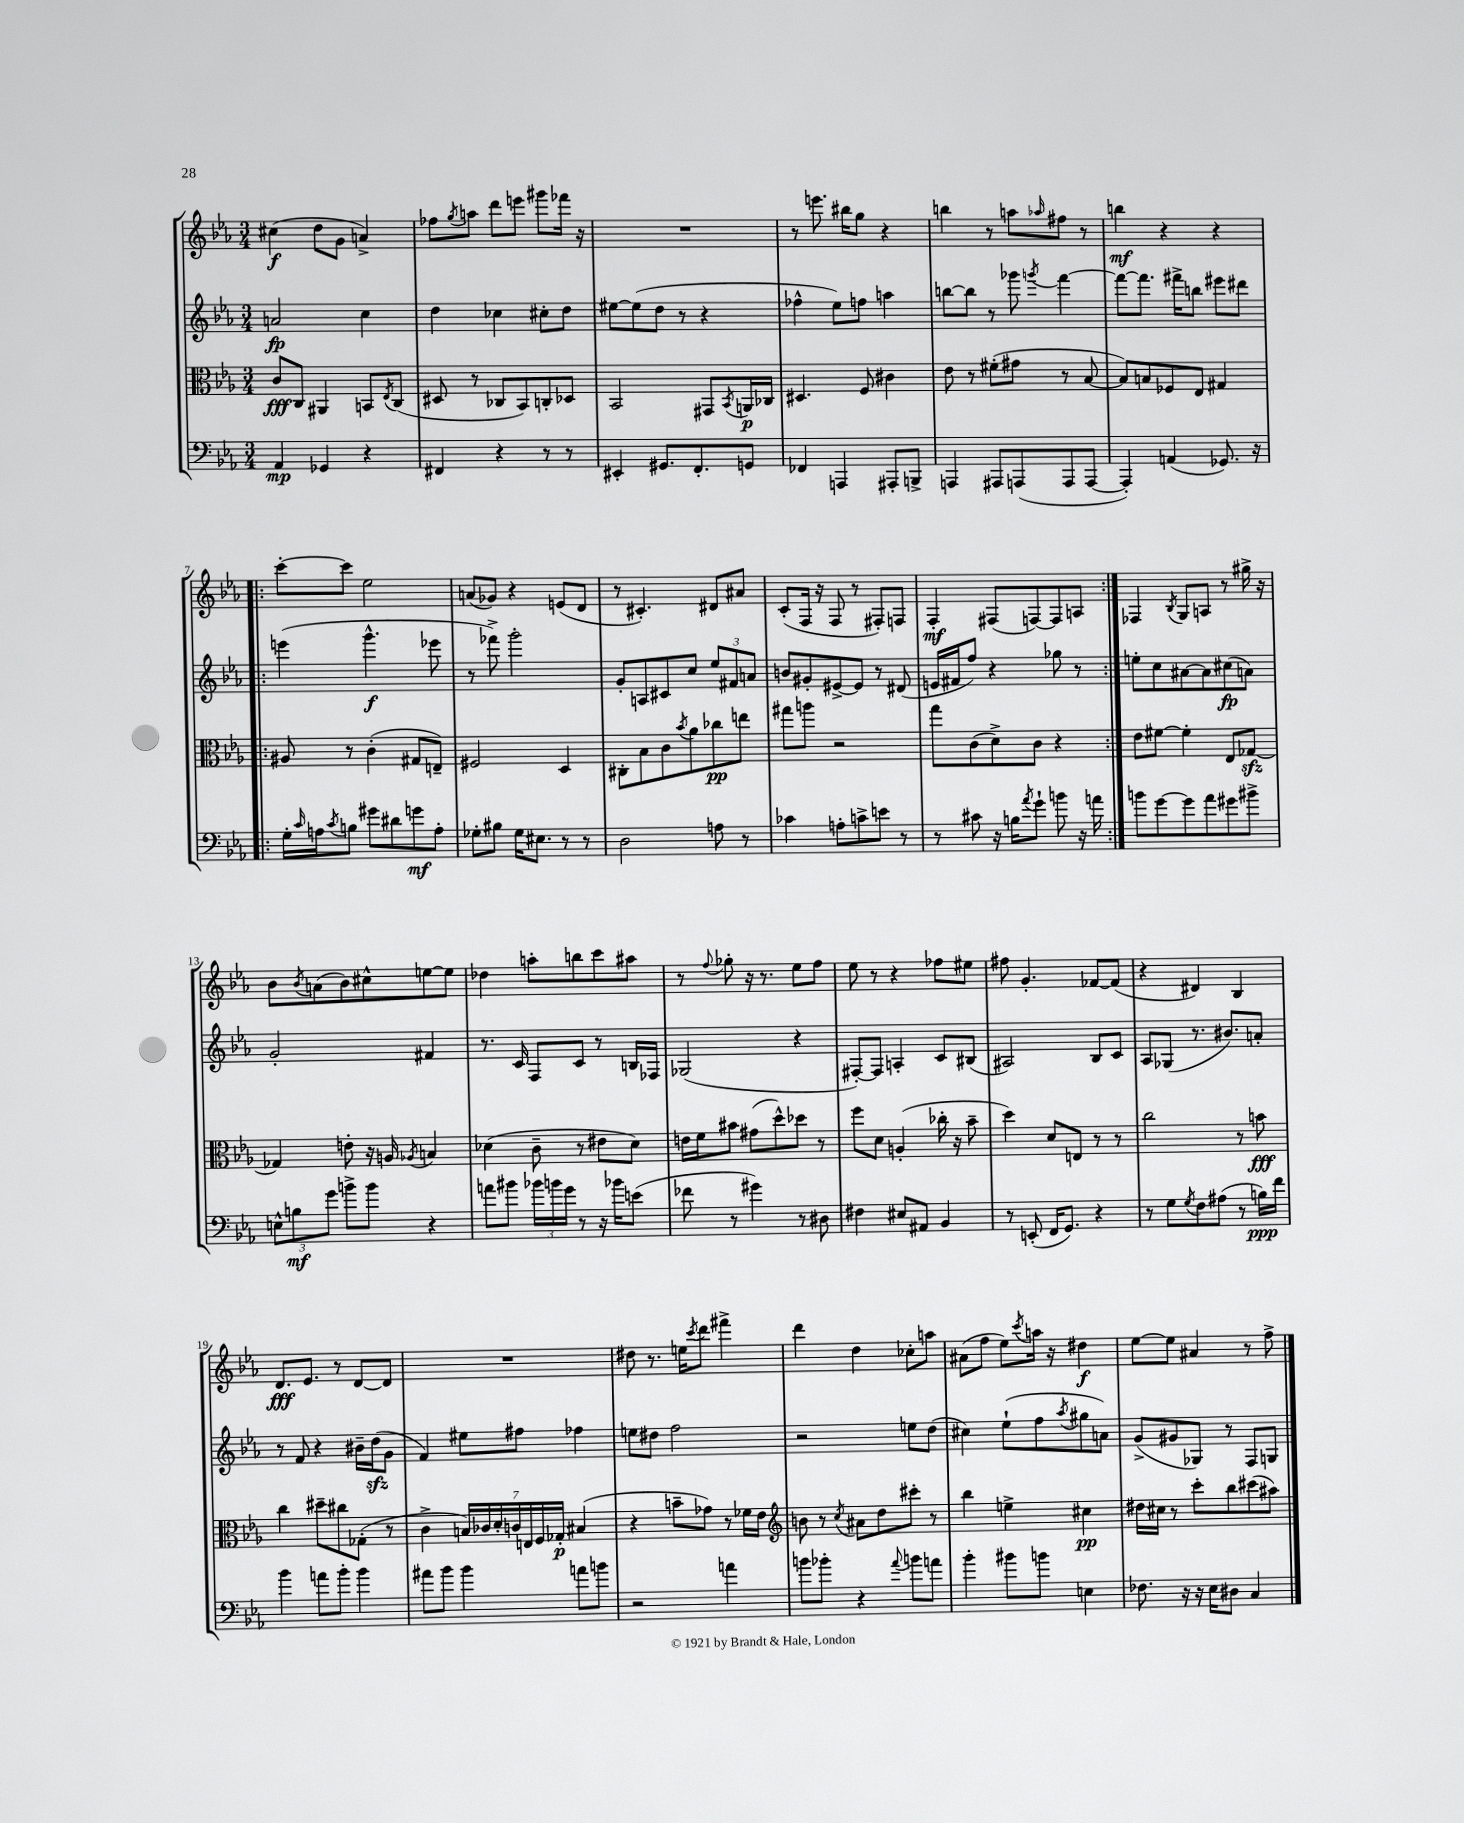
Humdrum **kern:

**kern	**dynam	**kern	**dynam	**kern	**dynam	**kern	**dynam
*part4	*part4	*part3	*part3	*part2	*part2	*part1	*part1
*staff4	*staff4	*staff3	*staff3	*staff2	*staff2	*staff1	*staff1
*clefF4	*	*clefC3	*	*clefG2	*	*clefG2	*
*k[b-e-a-]	*	*k[b-e-a-]	*	*k[b-e-a-]	*	*k[b-e-a-]	*
*M3/4	*	*M3/4	*	*M3/4	*	*M3/4	*
=1	=1	=1	=1	=1	=1	=1	=1
4AA-/	mp	8c/L	fff	2an/	fp	(4cc#X\	f
.	.	8C/J	.	.	.	.	.
4GG-X/	.	4AA#X/	.	.	.	8dd\L	.
.	.	.	.	.	.	8g\J	.
4r	.	8BBn/L	.	4cc\	.	4an^/)	.
.	.	8qE-/	.	.	.	.	.
.	.	(8C/J	.	.	.	.	.
=2	=2	=2	=2	=2	=2	=2	=2
4FF#X/	.	8D#X/	.	4dd\	.	8ff-X\L	.
.	.	.	.	.	.	8qgg/	.
.	.	8r	.	.	.	8aan\J	.
4r	.	8C-X/L	.	4cc-X\	.	8ddd\L	.
.	.	8BB-/)	.	.	.	8eeen\J	.
8r	.	8Cn'/	.	8cc#X'\L	.	8ggg#X\L	.
8r	.	8D-X/J	.	8dd\J	.	16fff-X\Jk	.
.	.	.	.	.	.	16r	.
=3	=3	=3	=3	=3	=3	=3	=3
4EE#X'/	.	2BB-/	.	[8ee#X\L	.	2.r	.
.	.	.	.	(8ee#\]	.	.	.
8.GG#X/L	.	.	.	8dd\J	.	.	.
.	.	.	.	8r	.	.	.
8.FF'/	.	.	.	.	.	.	.
.	.	8GG#X/L	.	4r	.	.	.
.	.	8qBB-/	.	.	.	.	.
8GGn/J	.	16AAn/L	p	.	.	.	.
.	.	16C-X/JJ	.	.	.	.	.
=4	=4	=4	=4	=4	=4	=4	=4
4FF-X/	.	4.D#X/	.	4ff-X^^\	.	8r	.
.	.	.	.	.	.	8.eeen\	.
4AAAn/	.	.	.	8ee-\L)	.	.	.
.	.	.	.	.	.	16bb#X\KL	.
.	.	8F/	.	8ffn\J	.	8gg\J	.
8AAA#X'/L	.	4c#X\	.	4aan\	.	4r	.
8BBBn^/J	.	.	.	.	.	.	.
=5	=5	=5	=5	=5	=5	=5	=5
4AAAn/	.	8e-\	.	[8bbn\L	.	4bbn\	.
.	.	8r	.	8bb\J]	.	.	.
8AAA#X/L	.	(8f#X'\L	.	8r	.	8r	.
(8AAAn/	.	8g#X\J	.	8ggg-X\	.	8aan\L	.
.	.	.	.	8qgggn/	.	16qqaa-X/	.
8AAA/	.	8r	.	[4fff\	.	8ff#X\J	.
[8AAA/J	.	[8B-/	.	.	.	8r	.
=6	=6	=6	=6	=6	=6	=6	=6
4AAA'/])	.	8B-/L])	.	8fff\L_	.	4bbn\	mf
.	.	8Bn/	.	8.fff\J]	.	.	.
(4AAn/	.	8F-X/	.	.	.	4r	.
.	.	.	.	16fff#X^\KL	.	.	.
.	.	8E-/J	.	8bbn\J	.	.	.
8.GG-X/)	.	4G#X/	.	8eee#X\L	.	4r	.
.	.	.	.	8ddd#X\J	.	.	.
16r	.	.	.	.	.	.	.
!!LO:LB:g=z
=7!|:	=7!|:	=7!|:	=7!|:	=7!|:	=7!|:	=7!|:	=7!|:
16G'\LL	.	8A#X/	.	(4eeen\	.	[8ccc'\L	.
16qqc/	.	.	.	.	.	.	.
16An\J	.	.	.	.	.	.	.
8qc/	.	.	.	.	.	.	.
8Bn\J	.	8r	.	.	.	8ccc\J]	.
8g#X\L	.	(4c'\	.	4.ggg^^\	f	2ee-\	.
8d#X\	.	.	.	.	.	.	.
8gn\	mf	8G#X/L	.	.	.	.	.
8A'\J	.	8En~/J)	.	8eee-X\	.	.	.
=8	=8	=8	=8	=8	=8	=8	=8
8G-X'\L	.	2F#X/	.	8r	.	(8an/L	.
8B#X\J	.	.	.	8fff-X^\)	.	8g-X/J)	.
16G-\KL	.	.	.	2ggg'\	.	4r	.
8.E#X\J	.	.	.	.	.	.	.
8r	.	4D/	.	.	.	(8en/L	.
8r	.	.	.	.	.	8d/J	.
=9	=9	=9	=9	=9	=9	=9	=9
2D\	.	8C#X'\L	.	8g'/L	.	8r	.
.	.	8B-\	.	8An/	.	4.c#X'/)	.
.	.	8c\	.	8c#X/	.	.	.
.	.	8qb-/	.	.	.	.	.
.	.	8a-\	.	8cc/J	.	.	.
8An\	.	8cc-X\	pp	12ee-/L	.	8d#X/L	.
.	.	.	.	12f#X/	.	.	.
8r	.	8een\J	.	.	.	8a#X/J	.
.	.	.	.	12an/J	.	.	.
=10	=10	=10	=10	=10	=10	=10	=10
4c-X\	.	8gg#X\L	.	8bn/L	.	(8c'/L	.
.	.	8aan\J	.	8g#X'/	.	16F/Jk	.
.	.	.	.	.	.	16r	.
8An'\L	.	2r	.	[8e#X^/	.	8F/	.
8cn^\	.	.	.	8e#/J]	.	8r	.
8en\J	.	.	.	8r	.	8F#X'/L)	.
8r	.	.	.	(8d#X/	.	8Fn/J	.
=11	=11	=11	=11	=11	=11	=11	=11
8r	.	8gg\L	.	16en/LL	.	4F'/	mf
.	.	.	.	16f#X/J	.	.	.
8c#X\	.	(8c\	.	8ff/J)	.	.	.
16r	.	8d^\)	.	4r	.	(8F#X/L	.
16Bn\KL	.	.	.	.	.	.	.
8qa-/	.	.	.	.	.	.	.
8g`\J	.	8c\J	.	.	.	[8Fn/)	.
8bn\	.	4r	.	8gg-X\	.	8F/]	.
16r	.	.	.	8r	.	8An/J	.
16an\	.	.	.	.	.	.	.
=12:|!	=12:|!	=12:|!	=12:|!	=12:|!	=12:|!	=12:|!	=12:|!
8bn\L	.	8e-\L	.	8een'\L	.	4F-X/	.
[8g\	.	[8f#X\J	.	8cc\	.	.	.
.	.	.	.	.	.	8qB-/	.
8g\]	.	4f#'\]	.	[8a#X\	.	8G/L	.
8a-\	.	.	.	8a#\]	.	8An/J	.
8g#X\	.	8E-/L	.	(8cc#X\	fp	8r	.
8b#X^\J	.	[8G-Xzz/J	.	8an\J)	.	16gg#X^\	.
.	.	.	.	.	.	16r	.
!!LO:LB:g=z
=13	=13	=13	=13	=13	=13	=13	=13
12En^^\L	.	4G-X/]	.	2g'/	.	8b-\L	.
12Bn\	mf	.	.	.	.	.	.
.	.	.	.	.	.	8qb-/	.
.	.	.	.	.	.	(8an\	.
12g\J	.	.	.	.	.	.	.
8bn^\L	.	8en'\	.	.	.	8b-\)	.
8b\J	.	16r	.	.	.	8cc#X^^\	.
.	.	16An/	.	.	.	.	.
.	.	8qA-X/	.	.	.	.	.
4r	.	4Bn/	.	4f#X/	.	[8een\	.
.	.	.	.	.	.	8ee\J]	.
=14	=14	=14	=14	=14	=14	=14	=14
8an\L	.	(4d-X\	.	8.r	.	4dd-X\	.
8b#X\J	.	.	.	.	.	.	.
.	.	.	.	16c/	.	.	.
24b-X\LL	.	8c~\	.	8F/L	.	8aan'\L	.
24bn\	.	.	.	.	.	.	.
24g\JJ	.	.	.	.	.	.	.
8r	.	8r	.	8c/J	.	8bbn\	.
16r	.	8e#X\L	.	8r	.	8ccc\	.
16b-X\KL	.	.	.	.	.	.	.
(8en\J	.	8d-\J)	.	16Bn/LL	.	8aa#X\J	.
.	.	.	.	16F-X/JJ	.	.	.
=15	=15	=15	=15	=15	=15	=15	=15
8f-X\	.	16en\LL	.	(2G-X/	.	8r	.
.	.	16f\J	.	.	.	.	.
.	.	.	.	.	.	8qqff/	.
8r	.	8b#X\J	.	.	.	8gg-X'\	.
4g#X\)	.	(8g#X\L	.	.	.	16r	.
.	.	.	.	.	.	8.r	.
.	.	8dd^^\)	.	.	.	.	.
8r	.	8dd-X\J	.	4r	.	8ee-\L	.
8D#X\	.	8r	.	.	.	8ff\J	.
=16	=16	=16	=16	=16	=16	=16	=16
4F#X\	.	8ff\L	.	[8F#X'/L)	.	8ee-\	.
.	.	8d\J	.	8F#/J]	.	8r	.
8E#X/L	.	(4An'/	.	4An'/	.	4r	.
8AA#X/J	.	.	.	.	.	.	.
4BB-/	.	16cc-X'\	.	8c/L	.	8ff-X\L	.
.	.	16r	.	.	.	.	.
.	.	8b-~\	.	(8B#X/J	.	8ee#X\J	.
=17	=17	=17	=17	=17	=17	=17	=17
8r	.	4dd\)	.	2A#X/)	.	8ff#X\	.
(8EEn'/	.	.	.	.	.	4.g'/	.
16FF/KL	.	8d/L	.	.	.	.	.
8.GG/J)	.	.	.	.	.	.	.
.	.	8En/J	.	.	.	.	.
4r	.	8r	.	8B-/L	.	[8f-X/L	.
.	.	8r	.	8c/J	.	(8f-/J]	.
=18	=18	=18	=18	=18	=18	=18	=18
8r	.	2cc\	.	8A-/L	.	4r	.
8G\L	.	.	.	(8G-X/J	.	.	.
8qG/	.	.	.	.	.	.	.
8F\	.	.	.	8.r	.	4d#X/)	.
(8A#X\J	.	.	.	.	.	.	.
.	.	.	.	8.b#X/L)	.	.	.
8r	.	8r	.	.	.	4B-/	.
16Bn\LL)	ppp	8bn\	fff	8an'/J	.	.	.
16f\JJ	.	.	.	.	.	.	.
!!LO:LB:g=z
=19	=19	=19	=19	=19	=19	=19	=19
4b-\	.	4cc\	.	8r	.	8.d/L	fff
.	.	.	.	8f/	.	.	.
.	.	.	.	.	.	8.e-/J	.
8an\L	.	8dd#X~\L	.	4r	.	.	.
8b-'\J	.	8cc#X\	.	.	.	8r	.
4b-\	.	(8G-X'\J	.	16b#X~\LL	.	[8d/L	.
.	.	.	.	(16ddzz\J	.	.	.
.	.	8r	.	8g\J	.	8d/J]	.
=20	=20	=20	=20	=20	=20	=20	=20
8a#X\L	.	4c^\	.	4f/)	.	2.r	.
8b-\J	.	.	.	.	.	.	.
4b-\	.	28Bn/LL)	.	8ee#X\L	.	.	.
.	.	28c-X/	.	.	.	.	.
.	.	28d'/	.	.	.	.	.
.	.	28cn/	.	.	.	.	.
.	.	.	.	8ff#X\J	.	.	.
.	.	28En/	.	.	.	.	.
.	.	28F/	.	.	.	.	.
.	.	28G-X'/JJ	p	.	.	.	.
8an\L	.	(4B#X/	.	4ff-X\	.	.	.
8bn\J	.	.	.	.	.	.	.
=21	=21	=21	=21	=21	=21	=21	=21
2r	.	4r	.	8een\L	.	8dd#X\	.
.	.	.	.	8dd#X\J	.	8.r	.
.	.	8bn~\L	.	2ff\	.	.	.
.	.	.	.	.	.	16een\KL	.
.	.	.	.	.	.	8qccc/	.
.	.	8g-X\J)	.	.	.	8ddd\J	.
4an\	.	8r	.	.	.	4fff#X^\	.
.	.	16f-X\LL	.	.	.	.	.
.	.	16e-\JJ	.	.	.	.	.
=22	=22	=22	=22	=22	=22	=22	=22
*	*	*clefG2	*	*	*	*	*
8bn\L	.	8bn\	.	2r	.	4ddd\	.
8b-X'\J	.	8r	.	.	.	.	.
.	.	8qcc/	.	.	.	.	.
4r	.	8a#X\L	.	.	.	4dd\	.
.	.	8dd\	.	.	.	.	.
8qqa-/	.	.	.	.	.	.	.
8bn\L	.	8ccc#X'\J	.	8een\L	.	8cc-X'\L	.
8an\J	.	8r	.	(8dd\J	.	8aan\J	.
=23	=23	=23	=23	=23	=23	=23	=23
4b-'\	.	4bb-\	.	4cc#X\)	.	(8a#X\L	.
.	.	.	.	.	.	8ff\J	.
8b#X\L	.	4een^\	.	(8ee-`\L	.	8ee-\L)	.
.	.	.	.	.	.	8qccc/	.
8bn\J	.	.	.	8ff\	.	16aan\Jk	.
.	.	.	.	.	.	16r	.
.	.	.	.	8qaa-/	.	.	.
4En\	.	4cc#X\	pp	8gg#X\	.	4dd#X\	f
.	.	.	.	8an\J)	.	.	.
=24	=24	=24	=24	=24	=24	=24	=24
8.F-X\	.	16dd#X\LL	.	(8g^/L	.	[8ee-\L	.
.	.	16cc#X\JJ	.	.	.	.	.
.	.	8r	.	8g#X/	.	8ee-\J]	.
16r	.	.	.	.	.	.	.
16r	.	8ccc'\L	.	8G-X/J)	.	4a#X/	.
16E-\KL	.	.	.	.	.	.	.
8D#X\J	.	8bb-\	.	8r	.	.	.
4C/	.	(8ccc#X\	.	8F/L	.	8r	.
.	.	8aa#X\J)	.	8Gn/J	.	8ff^\	.
==	==	==	==	==	==	==	==
*-	*-	*-	*-	*-	*-	*-	*-
